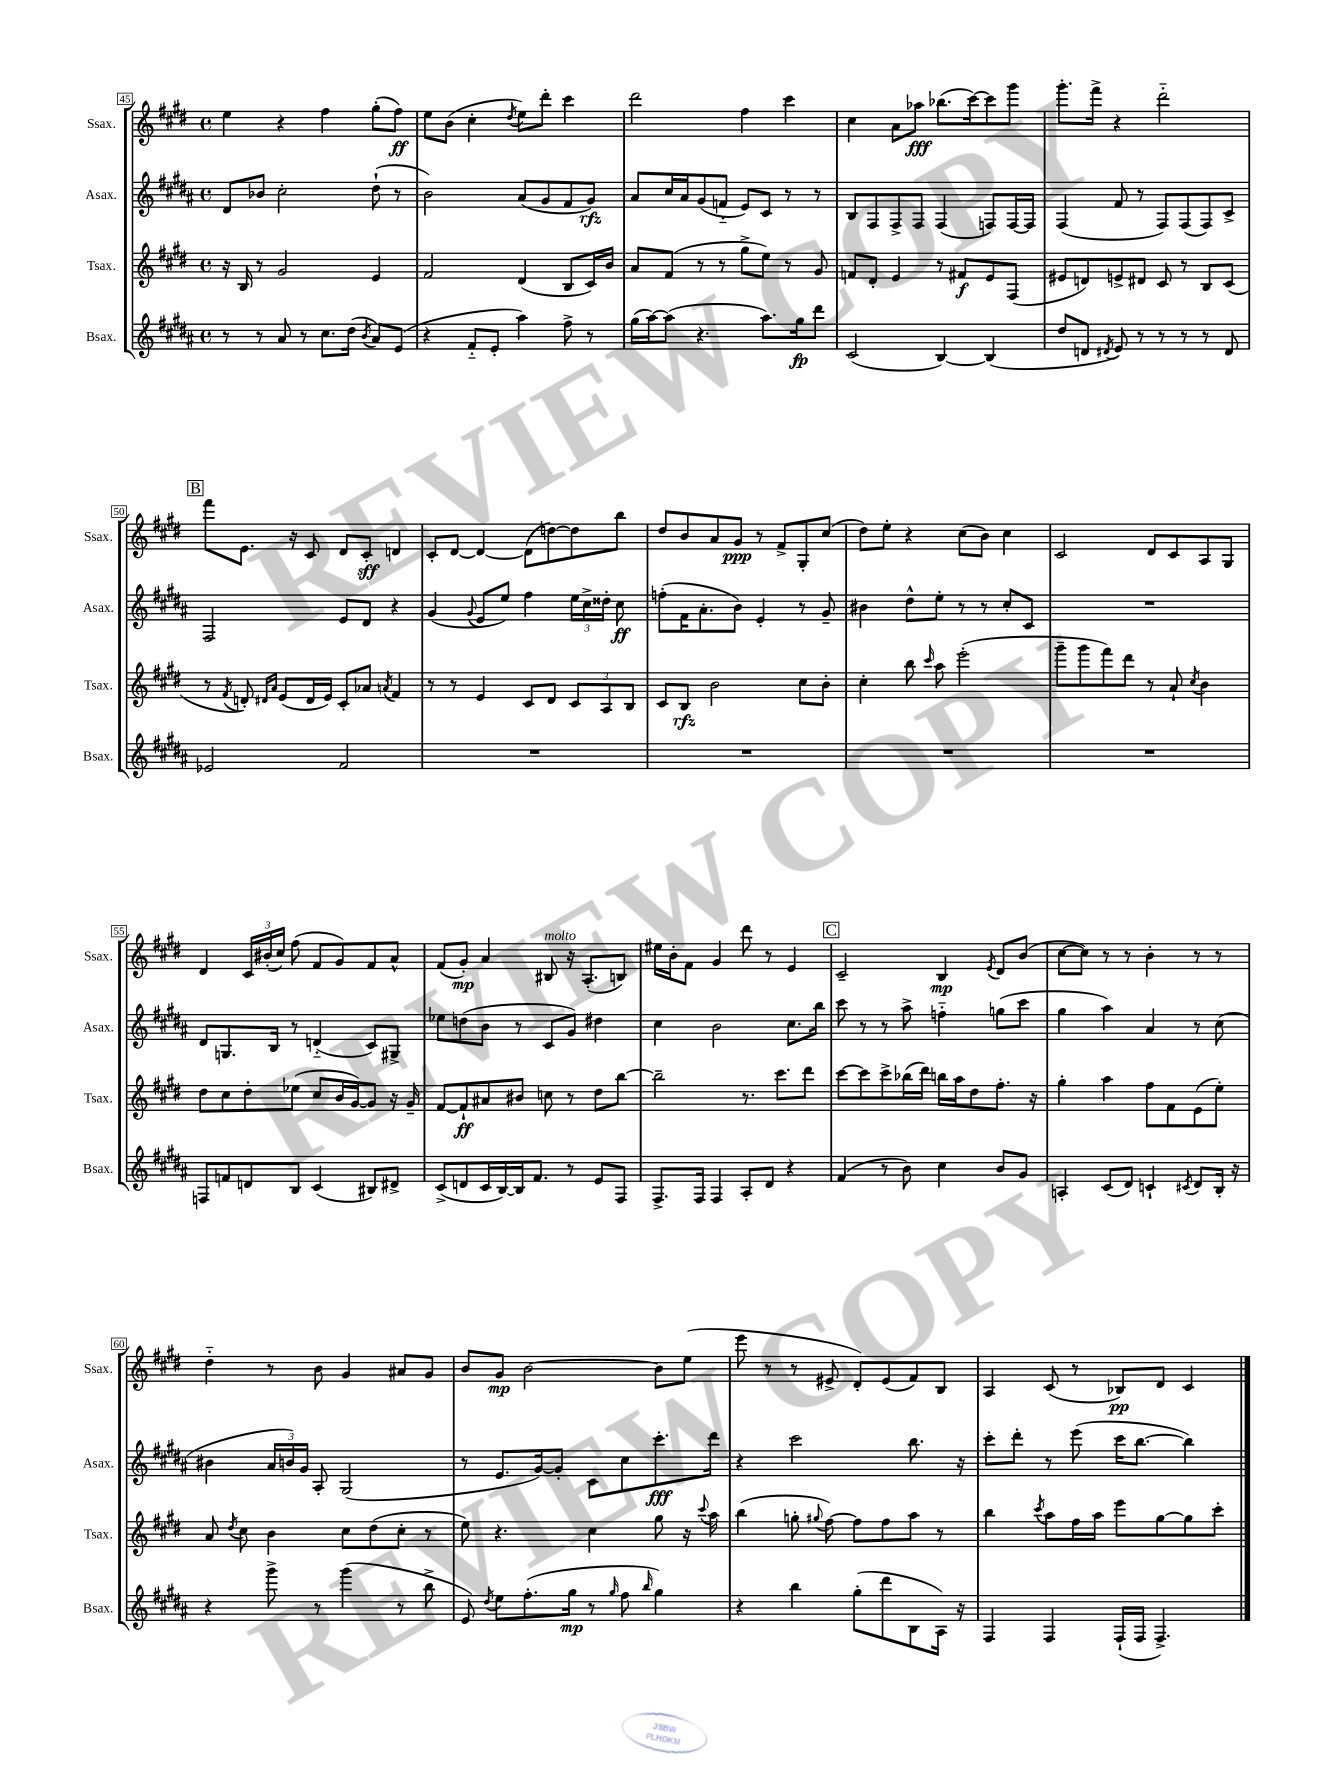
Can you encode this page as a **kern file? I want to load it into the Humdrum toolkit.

**kern	**dynam	**kern	**dynam	**kern	**dynam	**kern	**dynam
*part4	*part4	*part3	*part3	*part2	*part2	*part1	*part1
*staff4	*staff4	*staff3	*staff3	*staff2	*staff2	*staff1	*staff1
*I"Bsax.	*	*I"Tsax.	*	*I"Asax.	*	*I"Ssax.	*
*I'Bsax.	*	*I'Tsax.	*	*I'Asax.	*	*I'Ssax.	*
*clefG2	*	*clefG2	*	*clefG2	*	*clefG2	*
*k[f#c#g#d#a#]	*	*k[f#c#g#d#]	*	*k[f#c#g#d#a#]	*	*k[f#c#g#d#]	*
*M4/4	*	*M4/4	*	*M4/4	*	*M4/4	*
*met(c)	*	*met(c)	*	*met(c)	*	*met(c)	*
=45	=45	=45	=45	=45	=45	=45	=45
8r	.	16r	.	8d#/L	.	4ee\	.
.	.	16B/	.	.	.	.	.
8r	.	8r	.	8b-X/J	.	.	.
8a#/	.	2g#/	.	2cc#'\	.	4r	.
8r	.	.	.	.	.	.	.
8.cc#\L	.	.	.	.	.	4ff#\	.
(16dd#\Jk	.	.	.	.	.	.	.
8qb/	.	.	.	.	.	.	.
8a#/L)	.	4e/	.	(8dd#`\	.	(8gg#'\L	.
(8e/J	.	.	.	8r	.	8ff#\J)	ff
=46	=46	=46	=46	=46	=46	=46	=46
4r	.	2f#/	.	2b\)	.	8ee\L	.
.	.	.	.	.	.	(8b\J	.
8f#/L	.	.	.	.	.	4cc#'\	.
8e'/J	.	.	.	.	.	.	.
.	.	.	.	.	.	8qdd#/	.
4aa#\)	.	(4d#/	.	(8a#/L	.	8ee\L)	.
.	.	.	.	8g#/	.	8ddd#'\J	.
8ff#^\	.	8B/L	.	8f#/	.	4ccc#\	.
8r	.	16c#/L)	.	8g#/J)	rfz	.	.
.	.	16b/JJ	.	.	.	.	.
=47	=47	=47	=47	=47	=47	=47	=47
(16gg#\LL	.	8a/L	.	8a#/L	.	2ddd#\	.
[16aa#\J)	.	.	.	.	.	.	.
(8aa#\J]	.	(8f#/J	.	16cc#/L	.	.	.
.	.	.	.	16a#/J	.	.	.
4.r	.	8r	.	(8g#/	.	.	.
.	.	8r	.	8fn/J	.	.	.
.	.	8gg#^\L	.	8e/L)	.	4ff#\	.
8.aa#\L)	.	8ee\J)	.	8c#/J	.	.	.
.	.	8r	.	8r	.	4ccc#\	.
16gg#\k	fp	.	.	.	.	.	.
8ddd#\J	.	8g#/	.	8r	.	.	.
=48	=48	=48	=48	=48	=48	=48	=48
(2c#/	.	8fn/L	.	8B/L	.	4cc#\	.
.	.	8d#'/J	.	8F#/	.	.	.
.	.	4e/	.	8F#^/	.	8a\L	.
.	.	.	.	8F#/J	.	8aa-X\J	fff
[4B/)	.	8r	.	(4F#/	.	(8.bb-X\L	.
.	.	8f#X/L	f	.	.	.	.
.	.	.	.	.	.	[16ccc#\k)	.
(4B/]	.	8e/	.	8Fn/L)	.	8ccc#\]	.
.	.	(8F#/J	.	[16F/L	.	8ggg#\J	.
.	.	.	.	16F/JJ]	.	.	.
=49	=49	=49	=49	=49	=49	=49	=49
8dd#/L	.	8e#X/L	.	(4F#/	.	8.ggg#'\L	.
8dn/J	.	8dn/)	.	.	.	.	.
.	.	.	.	.	.	16fff#^\Jk	.
8qd#X/	.	.	.	.	.	.	.
8e/)	.	8en^/	.	8f#/	.	4r	.
8r	.	8d#X/J	.	8r	.	.	.
8r	.	8c#/	.	8F#/L)	.	2ddd#\	.
8r	.	8r	.	(8F#/	.	.	.
8r	.	8B/L	.	8F#/)	.	.	.
8d#/	.	(8c#/J	.	8c#^/J	.	.	.
!!LO:LB:g=z
!!LO:REH:place=s1:t=B
=50	=50	=50	=50	=50	=50	=50	=50
2e-X/	.	8r	.	2F#/	.	8fff#\L	.
.	.	8qf#/	.	.	.	.	.
.	.	8dn'/)	.	.	.	8.e\J	.
.	.	16qqd#X/LL	.	.	.	.	.
.	.	16qqa/JJ	.	.	.	.	.
.	.	(8e/L	.	.	.	.	.
.	.	.	.	.	.	16r	.
.	.	16d#/L	.	.	.	8c#/	.
.	.	16e/JJ)	.	.	.	.	.
2f#/	.	8c#'/L	.	8e/L	.	8d#/L	.
.	.	8a-X/J	.	8d#/J	.	8c#'/J	sff
.	.	8qan/	.	.	.	.	.
.	.	4f#/	.	4r	.	4dn/	.
=51	=51	=51	=51	=51	=51	=51	=51
1r	.	8r	.	(4g#/	.	8c#'/L	.
.	.	8r	.	.	.	[8d#/J	.
.	.	.	.	8qqg#/	.	.	.
.	.	4e/	.	8e/L	.	4d#/_	.
.	.	.	.	8ee/J)	.	.	.
.	.	8c#/L	.	4ff#\	.	(8d#\L]	.
.	.	8d#/J	.	.	.	[8ddn\)	.
.	.	12c#/L	.	24ee\LL	.	8dd\]	.
.	.	.	.	24cc#^\	.	.	.
.	.	12A/	.	24dd##X'\JJ	.	.	.
.	.	.	.	8cc#\	ff	8bb\J	.
.	.	12B/J	.	.	.	.	.
=52	=52	=52	=52	=52	=52	=52	=52
1r	.	8c#/L	.	(8ffn'\L	.	8dd#/L	.
.	.	8B/J	rfz	16f#\K	.	8b/	.
.	.	.	.	8.a#'\	.	.	.
.	.	2b\	.	.	.	8a/	.
.	.	.	.	8b\J)	.	8g#/J	ppp
.	.	.	.	4e'/	.	8r	.
.	.	.	.	.	.	8f#^/L	.
.	.	8cc#\L	.	8r	.	8G#'/	.
.	.	8b'\J	.	8g#~/	.	(8cc#/J	.
=53	=53	=53	=53	=53	=53	=53	=53
1r	.	4cc#'\	.	4b#X\	.	8dd#\L)	.
.	.	.	.	.	.	8ee'\J	.
.	.	8bb\	.	8dd#^^\L	.	4r	.
.	.	16qqccc#/	.	.	.	.	.
.	.	8aa\	.	8ee'\J	.	.	.
.	.	(2eee'\	.	8r	.	(8cc#\L	.
.	.	.	.	8r	.	8b\J)	.
.	.	.	.	8cc#'/L	.	4cc#\	.
.	.	.	.	8c#/J	.	.	.
=54	=54	=54	=54	=54	=54	=54	=54
1r	.	8ggg#~\L	.	1r	.	2c#/	.
.	.	8ggg#\	.	.	.	.	.
.	.	8fff#\)	.	.	.	.	.
.	.	8ddd#\J	.	.	.	.	.
.	.	8r	.	.	.	8d#/L	.
.	.	8a`/	.	.	.	8c#/	.
.	.	8qcc#/	.	.	.	.	.
.	.	4b\	.	.	.	8A/	.
.	.	.	.	.	.	8G#/J	.
!!LO:LB:g=z
=55	=55	=55	=55	=55	=55	=55	=55
8Fn/L	.	8dd#\L	.	8d#/L	.	4d#/	.
8fn/	.	8cc#\	.	8.Gn/	.	.	.
8dn/	.	8dd#'\	.	.	.	24c#/LL	.
.	.	.	.	.	.	(24b#X'/	.
.	.	.	.	16B/Jk	.	.	.
.	.	.	.	.	.	24cc#/JJ)	.
8B/J	.	(8ee-X\J	.	8r	.	(8ff#\	.
(4c#/	.	8cc#/L	.	(4dn/	.	8f#/L	.
.	.	16b/L	.	.	.	8g#/)	.
.	.	[16g#/J)	.	.	.	.	.
8B#X/L)	.	8g#/J]	.	8c#/L)	.	8f#/	.
8d#X^/J	.	16r	.	8G#X^/J	.	8a^^/J	.
.	.	16g#~/	.	.	.	.	.
=56	=56	=56	=56	=56	=56	=56	=56
(8c#^/L	.	[8f#/L	.	8ee-X\L	.	(8f#/L	.
8dn/	.	8f#`/]	ff	(8ddn\	.	8g#'/J)	mp
16c#/L	.	8a#X/	.	8b\J	.	4a/	.
[16B/)	.	.	.	.	.	.	.
16B/J]	.	8b#X/J	.	8r	.	.	.
8.f#/J	.	.	.	.	.	.	.
!	!	!	!	!	!	!LO:TX:a:i:t=molto	!
.	.	8ccn\	.	8c#/L	.	8B#X/	.
8r	.	8r	.	8g#/J)	.	16r	.
.	.	.	.	.	.	(8.A'/L	.
8e/L	.	8dd#\L	.	4dd#X\	.	.	.
8F#/J	.	[8bb\J	.	.	.	8Bn/J)	.
=57	=57	=57	=57	=57	=57	=57	=57
8.F#^/L	.	2bb~\]	.	4cc#\	.	16ee#X\LL	.
.	.	.	.	.	.	16b'\J	.
.	.	.	.	.	.	8f#\J	.
16F#/Jk	.	.	.	.	.	.	.
4F#/	.	.	.	2b\	.	4g#/	.
8A#'/L	.	8.r	.	.	.	8ddd#\	.
8d#/J	.	.	.	.	.	8r	.
.	.	8.ccc#\L	.	.	.	.	.
4r	.	.	.	8.cc#\L	.	4e/	.
.	.	8ddd#\J	.	.	.	.	.
.	.	.	.	16bb\Jk	.	.	.
!!LO:REH:place=s1:t=C
=58	=58	=58	=58	=58	=58	=58	=58
(4f#/	.	[8ccc#\L	.	8ccc#\	.	2c#~/	.
.	.	8ccc#\]	.	8r	.	.	.
8r	.	8ccc#^\	.	8r	.	.	.
8b\)	.	(16bb-X\L	.	8aa#^\	.	.	.
.	.	16ddd#\JJ)	.	.	.	.	.
4cc#\	.	16bbn\LL	.	4ffn\	.	4B/	mp
.	.	16aa\J	.	.	.	.	.
.	.	8dd#\	.	.	.	.	.
.	.	.	.	.	.	8qe/	.
8b/L	.	8.ff#'\J	.	(8ggn\L	.	8d#/L	.
8g#/J	.	.	.	8ccc#\J	.	(8b/J	.
.	.	16r	.	.	.	.	.
=59	=59	=59	=59	=59	=59	=59	=59
4An'/	.	4gg#'\	.	4gg#\	.	[8cc#\L	.
.	.	.	.	.	.	8cc#\J])	.
(8c#/L	.	4aa\	.	4aa#\)	.	8r	.
8d#/J)	.	.	.	.	.	8r	.
4cn`/	.	8ff#\L	.	4a#/	.	4b'\	.
.	.	8f#\	.	.	.	.	.
8qc#X/	.	.	.	.	.	.	.
8d#/L	.	(8e\	.	8r	.	8r	.
16B'/Jk	.	8ee'\J)	.	(8cc#\	.	8r	.
16r	.	.	.	.	.	.	.
!!LO:LB:g=z
=60	=60	=60	=60	=60	=60	=60	=60
4r	.	8a/	.	4b#X\	.	4dd#\	.
.	.	8qdd#/	.	.	.	.	.
.	.	8cc#\	.	.	.	.	.
8ggg#^\	.	4b\	.	24a#/LL	.	8r	.
.	.	.	.	24bn/)	.	.	.
.	.	.	.	24g#/JJ	.	.	.
8r	.	.	.	8A#'/	.	8b\	.
(4ggg#\	.	8cc#\L	.	(2G#/	.	4g#/	.
.	.	(8dd#\	.	.	.	.	.
8r	.	8cc#'\J	.	.	.	8a#X/L	.
8bb^\	.	8r	.	.	.	8g#/J	.
=61	=61	=61	=61	=61	=61	=61	=61
8e/)	.	8ee\)	.	8r	.	8b/L	.
8qdd#/	.	.	.	.	.	.	.
8ee\L	.	4.r	.	8.e/L	.	8g#/J	mp
(8.ff#'\	.	.	.	.	.	[2b\	.
.	.	.	.	[16g#/k)	.	.	.
.	.	.	.	8g#'/J]	.	.	.
16gg#\Jk	mp	.	.	.	.	.	.
8r	.	4cc#\	.	8c#\L	.	.	.
16qqgg#/	.	.	.	.	.	.	.
8ff#\	.	.	.	8cc#\	.	.	.
16qqbb/	.	.	.	.	.	.	.
4gg#\)	.	8gg#\	.	8.ccc#'\	fff	8b\L]	.
.	.	16r	.	.	.	(8ee\J	.
.	.	8qqccc#/	.	.	.	.	.
.	.	16aa\	.	16ddd#\Jk	.	.	.
=62	=62	=62	=62	=62	=62	=62	=62
4r	.	(4bb\	.	4r	.	8eee\	.
.	.	.	.	.	.	8r	.
4bb\	.	8ggn'\	.	2ccc#\	.	8r	.
.	.	8qqgg#X/	.	.	.	.	.
.	.	[8ff#\)	.	.	.	8e#X^/	.
(8gg#'\L	.	8ff#\L]	.	.	.	8d#'/L)	.
8ddd#\	.	8ff#\	.	.	.	(8e#/	.
8B\	.	8aa\J	.	8.bb\	.	8f#/)	.
16A#\Jk)	.	8r	.	.	.	8B/J	.
16r	.	.	.	16r	.	.	.
=63	=63	=63	=63	=63	=63	=63	=63
4F#/	.	4bb\	.	8ccc#'\L	.	4A/	.
.	.	.	.	8ddd#'\J	.	.	.
.	.	8qccc#/	.	.	.	.	.
4F#/	.	8aa\L	.	8r	.	(8c#/	.
.	.	16ff#\L	.	(8eee\	.	8r	.
.	.	16aa\JJ	.	.	.	.	.
(16F#`/LL	.	8eee\L	.	16ccc#\KL	.	8B-X/L)	pp
16F#/JJ	.	.	.	[8.bb\J	.	.	.
4.F#^/)	.	[8gg#\	.	.	.	8d#/J	.
.	.	8gg#\]	.	4bb\])	.	4c#/	.
.	.	8ccc#'\J	.	.	.	.	.
==	==	==	==	==	==	==	==
*-	*-	*-	*-	*-	*-	*-	*-
